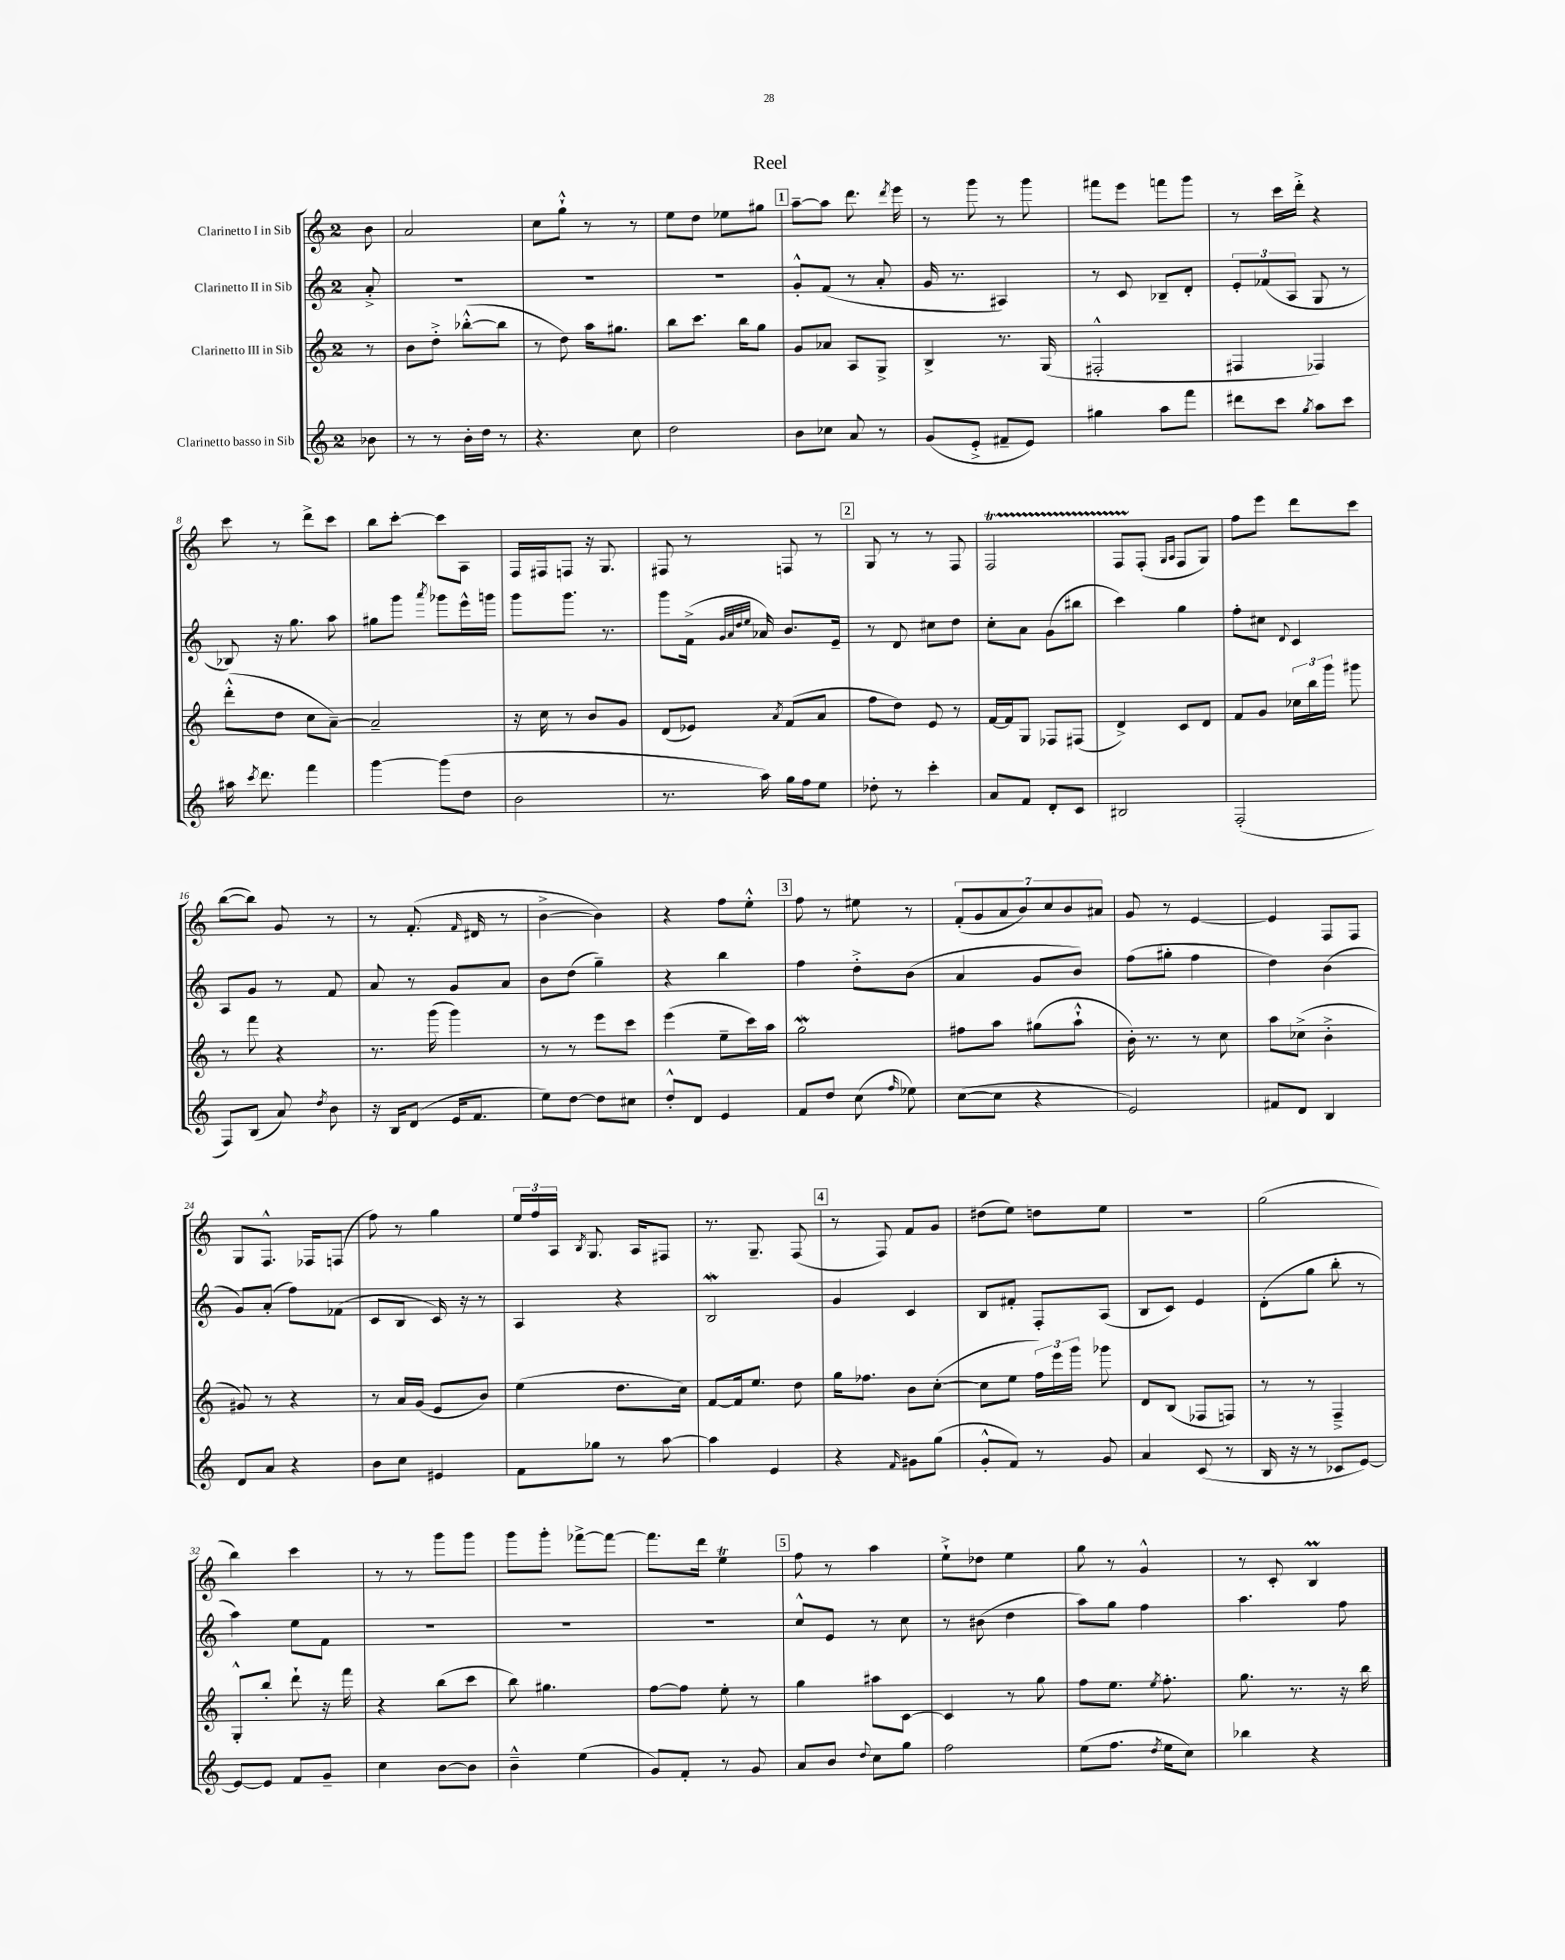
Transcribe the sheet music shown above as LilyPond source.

\header { title = "Reel" }
<<
\new StaffGroup <<
\new Staff = "s0" \with { instrumentName = "Clarinetto I in Sib" } {
    \clef treble \key c \major \once \override Staff.TimeSignature.style = #'single-digit \time 2/4 \partial 8
    \autoBeamOff b'8 |
    a'2 |
    c''8[ g''8]-!-^ r8 r8 |
    e''8[ d''8] ees''8[ gis''8] |
    \mark \markup { \box "1" } a''8[~-- a''8] d'''8. \acciaccatura { d'''8 } e'''16 |
    r8 g'''8 r8 g'''8 |
    fis'''8[ e'''8] f'''8[ g'''8] |
    r8 c'''16[ d'''16]-.-> r4 |
    c'''8 r8 d'''8[-> c'''8] |
    b''8[ c'''8]~-. c'''8[ a8] |
    f16[ fis16 f8] r16 g8. |
    fis8 r8 f8 r8 |
    \mark \markup { \box "2" } g8 r8 r8 f8 |
    f2\startTrillSpan |
    f8[ f8]-.\stopTrillSpan( \grace { g16[ a16] } f8[ g8]) |
    f''8[ e'''8] d'''8[ c'''8] |
    b''8[~( b''8]) g'8 r8 |
    r8 f'8.-.( \grace { f'16 } dis'16 r8 |
    b'4~-> b'4) |
    r4 f''8[ e''8]-.-^ |
    \mark \markup { \box "3" } f''8 r8 eis''8 r8 |
    \tuplet 7/4 { f'8[-.( g'8 a'8 b'8) c''8 b'8 ais'8] } |
    g'8 r8 e'4~ |
    e'4 f8[ f8] |
    g8[ f8.]-^ fes16[ f8]( |
    f''8) r8 g''4 |
    \tuplet 3/2 { e''16[ f''16 a16] } \acciaccatura { b8 } g8. a16[ fis8] |
    r8. g8.-- f8( |
    \mark \markup { \box "4" } r8 f8) f'8[ g'8] |
    dis''8[( e''8]) d''8[ e''8] |
    R2 |
    g''2( |
    b''4) c'''4 |
    r8 r8 g'''8[ g'''8] |
    g'''8[ g'''8]-. fes'''8[~-> fes'''8]~ |
    fes'''8.[ d'''16] e''4\trill |
    \mark \markup { \box "5" } f''8 r8 a''4 |
    e''8[-!-> des''8] e''4 |
    g''8 r8 g'4-^ |
    r8 c'8-. b4\prall \bar "|." |
}
\new Staff = "s1" \with { instrumentName = "Clarinetto II in Sib" } {
    \clef treble \key c \major \once \override Staff.TimeSignature.style = #'single-digit \time 2/4 \partial 8
    \autoBeamOff a'8-.-> |
    r2 |
    R2 |
    r2 |
    \mark \markup { \box "1" } g'8[-.-^ f'8]( r8 a'8-. |
    g'16 r8. ais4) |
    r8 c'8 bes8[-- d'8]-. |
    \tuplet 3/2 { e'8[-. fes'8( a8] } g8 r8 |
    bes8) r16 g''8. a''8 |
    gis''8[ g'''8] \acciaccatura { a'''8 } ges'''8[ e'''16-^ g'''16] |
    g'''8[ g'''8.] r8. |
    g'''8[ f'16]->( \grace { g'32[ a'32 d''32 e''32] } aes'16) b'8.[ e'16]-- |
    \mark \markup { \box "2" } r8 d'8 cis''8[ d''8] |
    c''8[-. a'8] g'8[( bis''8] |
    c'''4) g''4 |
    f''8[-. cis''8] \appoggiatura { d'8 } c'4 |
    a8[ g'8] r8 f'8 |
    a'8 r8 g'8[ a'8] |
    b'8[ d''8]( g''4--) |
    r4 b''4 |
    \mark \markup { \box "3" } f''4 d''8[-.-> b'8]( |
    a'4 g'8[ b'8]) |
    f''8[( gis''8]-. f''4 |
    d''4) b'4( |
    g'8[) a'8]-.( f''8[) fes'8]( |
    c'8[ b8] c'16) r16 r8 |
    a4 r4 |
    b2\mordent |
    \mark \markup { \box "4" } g'4 c'4 |
    b8[ fis'8]-. f8[-. a8]( |
    b8[ c'8]) e'4 |
    d'8[-.( g''8] b''8-. r8 |
    a''4) e''8[ f'8] |
    R2 |
    R2 |
    R2 |
    \mark \markup { \box "5" } c''8[-^ e'8] r8 c''8 |
    r8 bis'8( d''4 |
    a''8[) g''8] f''4 |
    a''4. f''8 \bar "|." |
}
\new Staff = "s2" \with { instrumentName = "Clarinetto III in Sib" } {
    \clef treble \key c \major \once \override Staff.TimeSignature.style = #'single-digit \time 2/4 \partial 8
    \autoBeamOff r8 |
    b'8[ d''8]-.-> bes''8[~-.-^( bes''8] |
    r8 d''8) a''16[ gis''8.] |
    b''8[ c'''8.] b''16[ g''8] |
    \mark \markup { \box "1" } g'8[ aes'8] a8[ g8]-> |
    b4-> r8. g16( |
    fis2-.-^ |
    fis4 fes4) |
    d'''8[-.-^( d''8] c''8[ a'8]~--) |
    a'2-- |
    r16 c''16 r8 b'8[ g'8] |
    d'8[( ees'8]) \acciaccatura { a'8 } f'8[( a'8] |
    \mark \markup { \box "2" } f''8[ d''8]) e'8 r8 |
    f'16[~ f'16 g8] fes8[ fis8]( |
    d'4->) c'8[ d'8] |
    f'8[ g'8] \tuplet 3/2 { ces''16[ b''16 g'''16] } gis'''8 |
    r8 f'''8 r4 |
    r8. g'''16( g'''4) |
    r8 r8 e'''8[ c'''8] |
    e'''4( e''8[-- c'''16) a''16] |
    \mark \markup { \box "3" } g''2\mordent |
    fis''8[ a''8] gis''8[( a''8]-!-^ |
    b'16-.) r8. r8 c''8 |
    a''8[ ces''8]->( b'4-.-> |
    gis'8) r8 r4 |
    r8 a'16[ g'16]( e'8[ b'8]) |
    e''4( d''8.[ c''16]) |
    f'8[~ f'16 e''8.] d''8 |
    \mark \markup { \box "4" } g''16[ fes''8.] b'8[ c''8]~-.( |
    c''8[ e''8] \tuplet 3/2 { f''16[) e'''16 g'''16] } ges'''8 |
    d'8[ b8]( fes8[ f8]) |
    r8 r8 f4---> |
    g8[-.-^ b''8]-. d'''8-! r16 f'''16 |
    r4 b''8[( c'''8] |
    b''8) gis''4. |
    f''8[~ f''8] e''8-. r8 |
    \mark \markup { \box "5" } g''4 ais''8[ c'8]~ |
    c'4 r8 g''8 |
    f''8[ e''8.] \acciaccatura { e''8 } f''8.-. |
    g''8. r8. r16 b''16 \bar "|." |
}
\new Staff = "s3" \with { instrumentName = "Clarinetto basso in Sib" } {
    \clef treble \key c \major \once \override Staff.TimeSignature.style = #'single-digit \time 2/4 \partial 8
    \autoBeamOff bes'8 |
    r8 r8 b'16[-. d''16] r8 |
    r4. c''8 |
    d''2 |
    \mark \markup { \box "1" } b'8[ ces''8] a'8 r8 |
    g'8[( e'8]-.-> fis'8[-- e'8]) |
    gis''4 a''8[ f'''8] |
    dis'''8[ c'''8] \acciaccatura { g''8 } a''8[ c'''8] |
    ais''16 \acciaccatura { c'''8 } d'''8. f'''4 |
    g'''4~ g'''8[( d''8] |
    b'2 |
    r8. a''16) g''16[ f''16 e''8] |
    \mark \markup { \box "2" } des''8-. r8 c'''4-. |
    a'8[ f'8] d'8[-. c'8] |
    bis2 |
    f2-.( |
    f8[) b8]( a'8) \acciaccatura { d''8 } b'8 |
    r16 b16[ d'8]( e'16[ f'8.] |
    e''8[) d''8]~ d''8[ cis''8] |
    d''8[-.-^ d'8] e'4 |
    \mark \markup { \box "3" } f'8[ d''8] c''8( \grace { f''16 } ees''8) |
    c''8[~( c''8] r4 |
    e'2) |
    fis'8[ d'8] b4 |
    d'8[ a'8] r4 |
    b'8[ c''8] eis'4 |
    f'8[ ges''8] r8 a''8~ |
    a''4 e'4 |
    \mark \markup { \box "4" } r4 \grace { f'16 } gis'8[ g''8]( |
    g'8[-.-^ f'8]) r8 g'8 |
    a'4 c'8( r8 |
    b16 r16 r8 ces'8[ e'8]~) |
    e'8[~ e'8] f'8[ g'8]-- |
    c''4 b'8[~ b'8] |
    b'4---^ e''4( |
    g'8[) f'8]-. r8 g'8 |
    \mark \markup { \box "5" } a'8[ b'8] \appoggiatura { d''8 } c''8[ g''8] |
    f''2 |
    e''8[( f''8.] \acciaccatura { d''8 } e''16[ c''8]) |
    bes''4 r4 \bar "|." |
}
>>
>>
